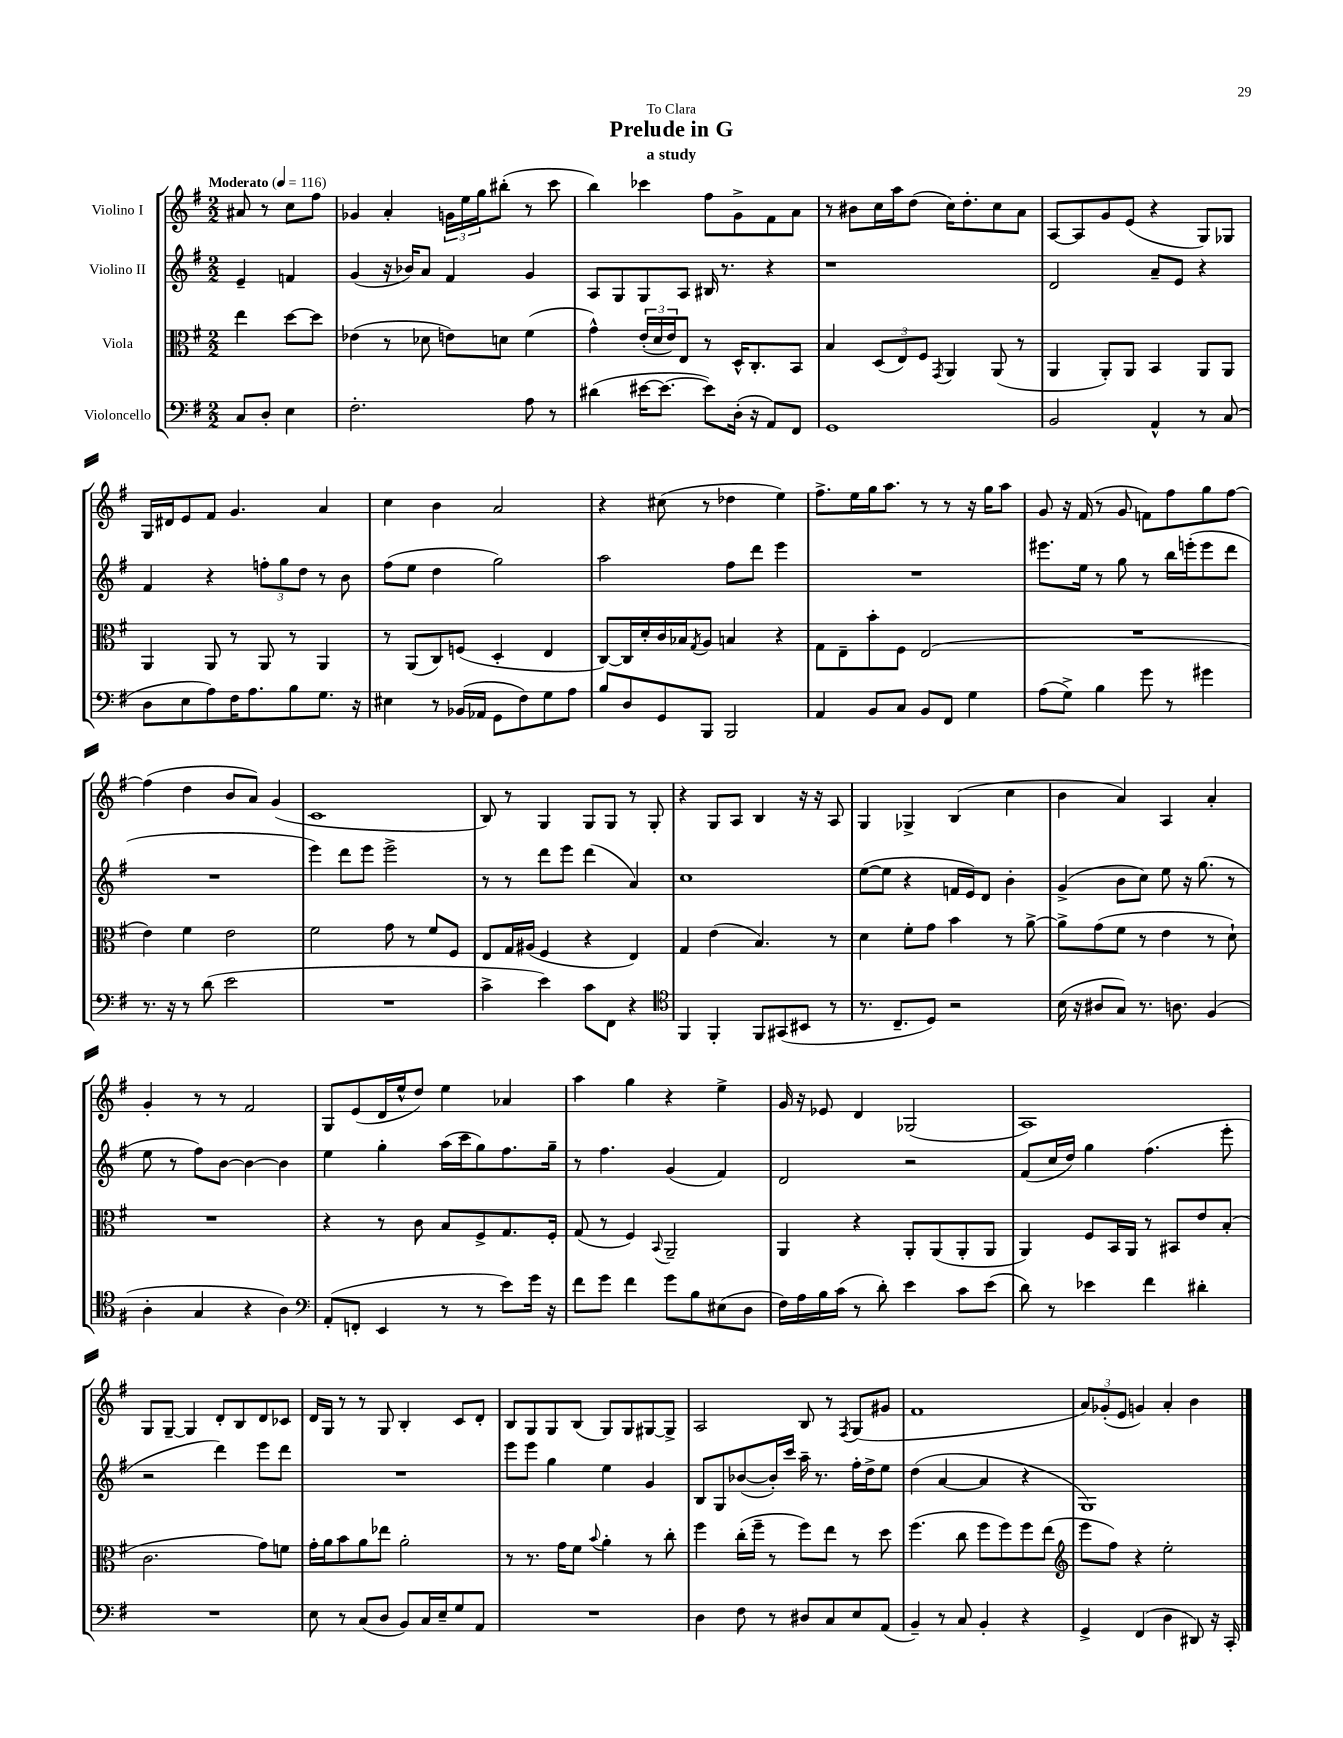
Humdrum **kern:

**kern	**kern	**kern	**kern
*staff4	*staff3	*staff2	*staff1
*clefF4	*clefC3	*clefG2	*clefG2
*k[f#]	*k[f#]	*k[f#]	*k[f#]
*M2/2	*M2/2	*M2/2	*M2/2
*MM116	*MM116	*MM116	*MM116
8C/L	4ee\	4e~/	8a#/
8D'/J	.	.	8r
4E\	[8dd\L	4f/	8cc\L
.	8dd\]J	.	8ff#\J
=	=	=	=
2.F#'\	(4e-\	(4g/	4g-/
.	8r	16r	4a'/
.	.	16b-/LK)	.
.	8d-\	8a/J	.
.	8e\L)	4f#/	24g\LL
.	.	.	24ee\
.	.	.	24gg\J
.	8d\J	.	(8bb#'\J
8A\	(4f#\	4g/	8r
8r	.	.	8ccc\
=	=	=	=
(4d#\	4g^^\)	8A/L	4bb\)
.	.	8G/	.
[16e#\LK	(24e'/LL	8G/	4ccc-\
.	24d/	.	.
8.e#\_J	.	.	.
.	24e/J)	.	.
.	8E/J	8A/J	.
8e#\]L)	8r	16B#/	8ff#\L
.	.	8.r	.
(16D'\Jk	16D^^/LK	.	8g^\
16r	8.C'/	.	.
8AA/L)	.	4r	8f#\
8FF#/J	8BB/J	.	8a\J
=	=	=	=
1GG	4B/	1r	8r
.	.	.	8b#\L
.	(12D/L	.	16cc\L
.	.	.	16aa\J
.	12E/)	.	.
.	.	.	(8dd\J
.	12F#/J	.	.
.	8qGG/	.	.
.	4AA/	.	16cc\LK)
.	.	.	8.dd'\
.	(8AA/	.	8cc\
.	8r	.	8a\J
=	=	=	=
2BB/	4AA/	2d/	[8A/L
.	.	.	8A/]
.	8AA'/L)	.	8g/
.	8AA/J	.	(8e/J
4AA^^/	4BB/	8a~/L	4r
.	.	8e/J	.
8r	8AA/L	4r	8G/L)
(8C/	8AA/J	.	8G-/J
=	=	=	=
8D\L	4AA/	4f#/	16G/LL
.	.	.	16d#/J
8E\	.	.	8e/
8A\)	8AA/	4r	8f#/J
16F#\K	8r	.	4.g/
8.A\	.	.	.
.	8AA/	12ff'\L	.
.	.	12gg\	.
8B\	8r	.	.
.	.	12dd\J	.
8.G\J	4AA/	8r	4a/
.	.	8b\	.
16r	.	.	.
=	=	=	=
4E#\	8r	(8ff#\L	4cc\
.	(8AA/L	8ee\J	.
8r	8C/)	4dd\	4b\
(16BB-/LL	(8F/J	.	.
16AA-/JJ	.	.	.
8GG\L	4D'/	2gg\)	2a/
8F#\)	.	.	.
8G\	4E/	.	.
8A\J	.	.	.
=	=	=	=
8B/L	[8C/L)	2aa\	4r
8D/	16C/]L	.	.
.	16d'/	.	.
8GG/	16c/	.	(8cc#\
.	16B-/J	.	.
.	8qG/	.	.
8BBB/J	8A/J	.	8r
2BBB/	4B/	8ff#\L	4dd-\
.	.	8ddd\J	.
.	4r	4eee\	4ee\)
=	=	=	=
4AA/	8G\L	1r	8.ff#^\L
.	8E~\	.	.
.	.	.	16ee\L
8BB/L	8b'\	.	16gg\J
.	.	.	8.aa\J
8C/J	8F#\J	.	.
8BB/L	(2E/	.	8r
8FF#/J	.	.	8r
4G\	.	.	16r
.	.	.	16gg\LK
.	.	.	8aa\J
=	=	=	=
(8A\L	1r	8.eee#\L	8g/
8G^\J)	.	.	16r
.	.	16ee\Jk	(16f#/
4B\	.	8r	8r
.	.	8gg\	8g/
8g\	.	8r	8f\L)
8r	.	16bb\LL	8ff#\
.	.	(16eee'\J	.
4g#\	.	8eee\	8gg\
.	.	8ddd\J	[8ff#\J
=	=	=	=
8.r	4e\)	1r	(4ff#\]
16r	.	.	.
8r	4f#\	.	4dd\
(8d\	.	.	.
2e\	2e\	.	8b/L
.	.	.	8a/J)
.	.	.	(4g/
=	=	=	=
1r	2f#\	4eee\)	1c
.	.	8ddd\L	.
.	.	8eee\J	.
.	8g\	2eee^\	.
.	8r	.	.
.	8f#/L	.	.
.	8F#/J	.	.
=	=	=	=
4c^\	8E/L	8r	8B/)
.	16G/L	8r	8r
.	(16A#/JJ	.	.
4e\)	4F#/	8ddd\L	4G/
.	.	8eee\J	.
8c\L	4r	(4ddd\	8G/L
8FF#\J	.	.	8G/J
4r	4E/)	4a/)	8r
.	.	.	8G'/
=	=	=	=
*clefC4	*	*	*
4FF#/	4G/	1cc	4r
4FF#'/	(4e\	.	8G/L
.	.	.	8A/J
8FF#/L	4.B/)	.	4B/
(8GG#/	.	.	.
8BB#/J	.	.	16r
.	.	.	16r
8r	8r	.	8A/
=	=	=	=
8.r	4d\	([8ee\L	4G/
.	.	8ee\]J	.
8.C~/L	.	.	.
.	8f#'\L	4r	4G-^/
8D/J)	8g\J	.	.
2r	4b\	16f/LL	(4B/
.	.	16e/J)	.
.	.	8d/J	.
.	8r	4b'\	4cc\
.	[8a^\	.	.
=	=	=	=
(16B\	8a^\]L	(4g^/	4b\
16r	.	.	.
8A#/L	(8g\	.	.
8G/J)	8f#\J	8b\L	4a/)
8.r	8r	8cc\J)	.
.	4e\	8ee\	4A/
8.A\	.	.	.
.	.	16r	.
.	.	(8.gg\	.
(4F#/	8r	.	4a'/
.	8d`\)	8r	.
=	=	=	=
4A'\	1r	8ee\	4g'/
.	.	8r	.
4G/	.	8ff#\L)	8r
.	.	[8b\J	8r
4r	.	4b\_	2f#/
4A\)	.	4b\]	.
=	=	=	=
*clefF4	*	*	*
(8AA'/L	4r	4ee\	8G/L
8FF'/J	.	.	(8e/
4EE/	8r	4gg'\	16d/L
.	.	.	16ee^^/J
.	8c\	.	8dd/J)
8r	8B/L	(16aa\LL	4ee\
.	.	16ccc\J	.
8r	8F#^/	8gg\)	.
8e\L)	8.G/	8.ff#\	4a-/
16g\Jk	.	.	.
16r	16F#'/Jk	16gg~\Jk	.
=	=	=	=
8f#\L	(8G/	8r	4aa\
8g\J	8r	4.ff#\	.
4f#\	4F#/)	.	4gg\
.	8qqBB/	.	.
8g\L	2AA~/	(4g/	4r
8B\	.	.	.
(8E#\	.	4f#/)	4ee^\
8D\J	.	.	.
=	=	=	=
16F#\LL)	4AA/	2d/	16g/
16A\	.	.	16r
16B\	.	.	8e-/
(16c\JJ	.	.	.
8r	4r	.	4d/
8d'\)	.	.	.
4e\	8AA'/L	2r	(2G-/
.	(8AA/	.	.
8c\L	8AA'/	.	.
(8e\J	8AA/J	.	.
=	=	=	=
8d\)	4AA/)	(8f#/L	1A)
8r	.	16cc/L	.
.	.	16dd/JJ)	.
4e-\	8F#/L	4gg\	.
.	16BB/L	.	.
.	16AA/JJ	.	.
4f#\	8r	(4.ff#\	.
.	8BB#/L	.	.
4d#'\	8e/	.	.
.	(8B'/J	8eee'\	.
=	=	=	=
1r	2.c\	2r	8G/L
.	.	.	[8G~/J
.	.	.	4G/]
.	.	4ddd\)	8d'/L
.	.	.	8B/
.	8g\L)	8eee\L	8d/
.	8f\J	8ddd\J	8c-/J
=	=	=	=
8E\	16g'\LL	1r	16d/LL
.	16a\J	.	16G/JJ
8r	8b\	.	8r
(8C/L	8a\	.	8r
8D/J	8ee-\J	.	8G/
8BB/L)	2a'\	.	4B'/
16C/L	.	.	.
16E~/J	.	.	.
8G/	.	.	8c/L
8AA/J	.	.	8d'/J
=	=	=	=
1r	8r	8eee\L	8B/L
.	8.r	8eee\J	8G/
.	.	4gg\	8G/
.	16g\LK	.	.
.	8f#\J	.	(8B/J
.	8qqb/	.	.
.	4a'\	4ee\	8G/L)
.	.	.	8G/
.	8r	4g/	[8G#/
.	8cc'\	.	8G#^/]J
=	=	=	=
4D\	4ff#\	8B/L	2A/
.	.	8G/	.
8F#\	(16cc'\LL	([8b-/	.
.	16ff#~\JJ	.	.
8r	8r	16b-'/]L)	.
.	.	16ccc/JJ	.
8D#/L	8ff#\L)	16aa~\	8B/
.	.	8.r	.
8C/	8ee\J	.	8r
.	.	.	8qF#/
8E/	8r	16ff#'\LL	(8G/L
.	.	16dd^\J	.
(8AA/J	8dd\	8ee\J	8g#/J
=	=	=	=
4BB~/)	(4.ff#\	(4dd\	1f#
8r	.	[4a/	.
8C/	8cc\	.	.
4BB'/	8ff#\L	4a/]	.
.	8ff#\)	.	.
4r	8ff#\	4r	.
.	(8ee\J	.	.
=	=	=	=
*	*clefG2	*	*
4GG^/	8eee\L	1G)	12a/L)
.	.	.	(12g-'/
.	8ff#\J)	.	.
.	.	.	12e/J
(4FF#/	4r	.	4g/)
4D\	2ee'\	.	4a'/
8DD#/)	.	.	4b\
16r	.	.	.
16CC'/	.	.	.
==	==	==	==
*-	*-	*-	*-
